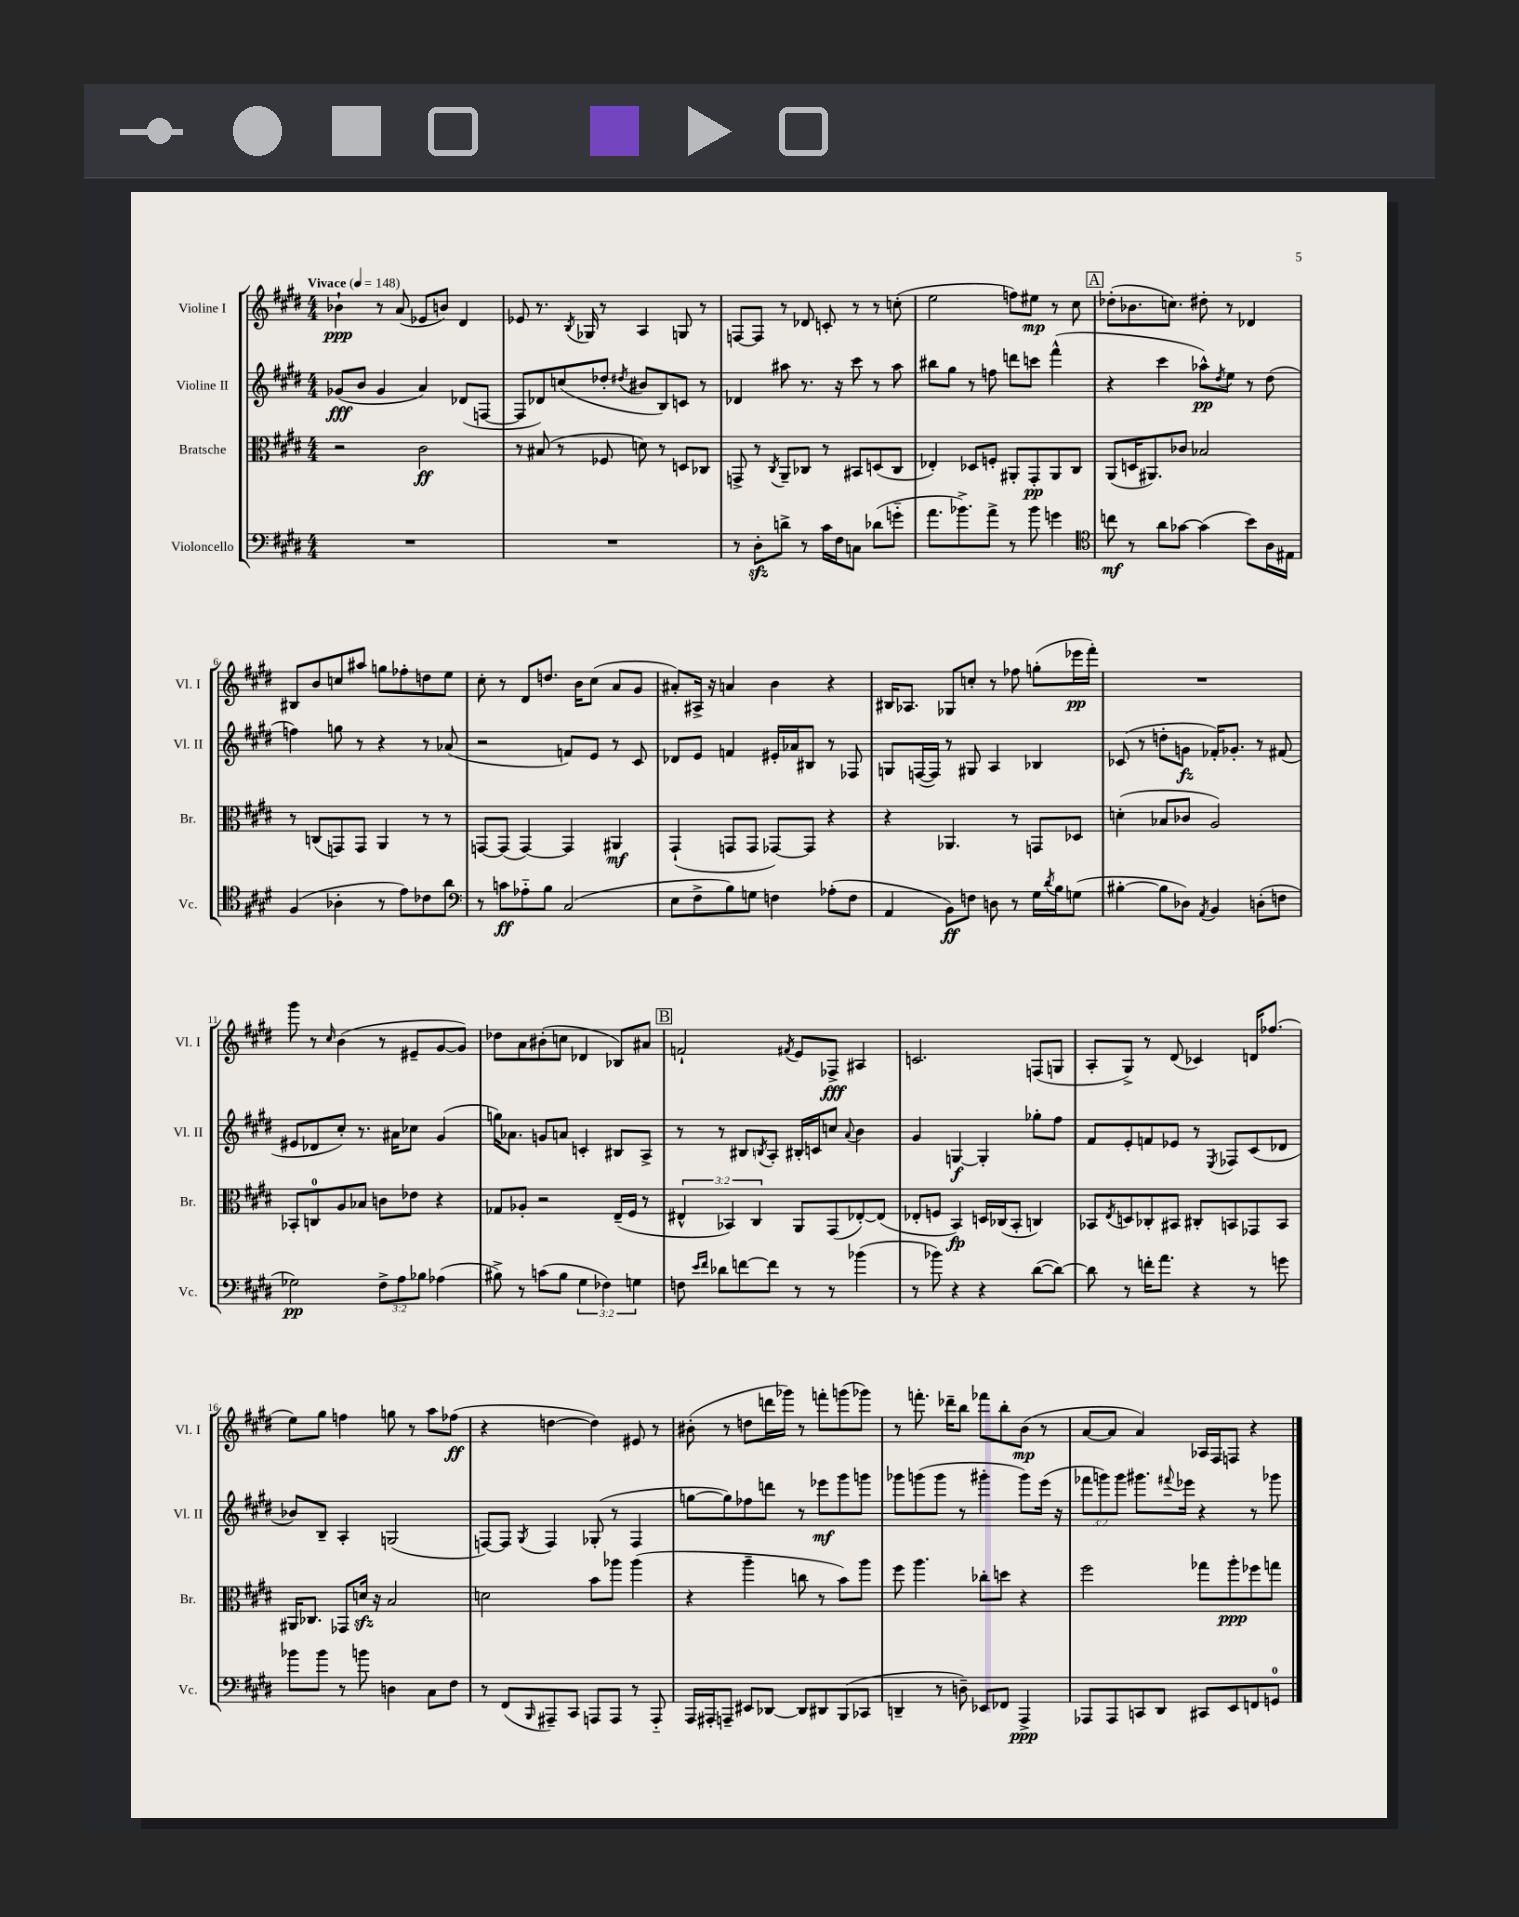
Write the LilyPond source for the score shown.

<<
\new StaffGroup <<
\new Staff = "s0" \with { instrumentName = "Violine I" shortInstrumentName = "Vl. I" } {
    \clef treble \key e \major \numericTimeSignature \time 4/4 \tempo "Vivace" 4 = 148
    bes'4-!\ppp r8 a'8( ees'8 b'8) dis'4 |
    ees'8 r8. \acciaccatura { b8 } ges16 r8 a4 g8 r8 |
    f8~ f8 r8 des'8 c'8-. r8 r8 c''8-.( |
    e''2 f''8) eis''8\mp r8 cis''8 |
    \mark \markup { \box "A" } des''8-.( bes'8. c''8.) dis''8-. r8 des'4 |
    bis8 b'8 c''8 ais''8 g''8 fes''8-. d''8 e''8 |
    cis''8-. r8 dis'8 d''8. b'16 cis''8( a'8 gis'8 |
    ais'8-.) ais16-> r16 a'4 b'4 r4 |
    bis16 aes8. ges8 c''8-. r8 fes''8 g''8-.( ees'''16\pp fis'''16-.) |
    R1 |
    gis'''8 r8 \grace { cis''16 } b'4( r8 eis'8-- gis'8~ gis'8) |
    des''8 a'8 bis'8-.( c''8 des'4 bes8) ais'8 |
    \mark \markup { \box "B" } f'2-! \acciaccatura { fis'8 } e'8 fes8->\fff ais4 |
    c'2. f8( g8 |
    a8-. gis8->) r8 dis'8( ces'4) d'16 fes''8.( |
    e''8) gis''8 f''4 g''8 r8 a''8 fes''8\ff( |
    r4 d''4~ d''4) eis'8 r8 |
    bis'8-.( r8 d''8 d'''16 ges'''16) r8 f'''8-. g'''8( ges'''8) |
    r8 f'''8.-. des'''16-- b''8 fes'''8 b''8-. b'8\mp( r8 |
    a'8~ a'8 a'4) aes16 fis16 f8 r4 \bar "|." |
}
\new Staff = "s1" \with { instrumentName = "Violine II" shortInstrumentName = "Vl. II" } {
    \clef treble \key e \major \numericTimeSignature \time 4/4 \override Staff.TupletNumber.text = #tuplet-number::calc-fraction-text
    ges'8\fff( b'8 ges'4 a'4) des'8( f8~ |
    f8 des'8) c''8( des''8-. \acciaccatura { dis''8 } bis'8 b8) c'8 r8 |
    des'4 ais''8 r8. r16 cis'''8 r8 ais''8 |
    bis''8 gis''8 r8 f''8 d'''8 c'''8 fis'''4-^( |
    \mark \markup { \box "A" } r4 cis'''4 aes''8-^\pp) \acciaccatura { dis''8 } e''8 r8 dis''8( |
    f''4) g''8 r8 r4 r8 aes'8( |
    r2 f'8) e'8 r8 cis'8 |
    des'8 e'8 f'4 eis'16-. aes'16 bis8 r8 fes8 |
    g8 f16~( f16) r8 gis8 a4 bes4 |
    ces'8( r8 d''8-. g'8\fz fes'16-.) ges'8.-. r8 fis'8( |
    eis'8 des'8 cis''8-.) r8. ais'16 ces''8 gis'4( |
    g''16) aes'8. g'8 a'8 c'4-. bis8 a8-> |
    \mark \markup { \box "B" } r8 r8 bis8 \acciaccatura { b8 } a8-. bis16-. c'16 c''8 \appoggiatura { a'8 } b'4 |
    gis'4 g4~\f g4-. ges''8-. fis''8 |
    fis'8 e'8-. f'8 ees'8 r8 \acciaccatura { e8 } fes8 cis'8( des'8 |
    bes'8) b8-- a4-. g2( |
    f8~) f8 \acciaccatura { gis8 } f4 ges8-.( r8 f4 |
    g''8~ g''8) fes''8 d'''8 r8 ees'''8\mf gis'''8 g'''8 |
    ges'''8 g'''8( g'''8 r8 gis'''4-. gis'''8) e'''16( r16 |
    \tuplet 3/2 { fes'''8 g'''8) g'''8 } gis'''8. \appoggiatura { fis'''8 } ees'''16 r4 r8 ges'''8 \bar "|." |
}
\new Staff = "s2" \with { instrumentName = "Bratsche" shortInstrumentName = "Br." } {
    \clef alto \key e \major \numericTimeSignature \time 4/4 \override Staff.TupletNumber.text = #tuplet-number::calc-fraction-text
    r2 cis'2\ff |
    r8 bis8( r8 fes8 d'8) r8 d8 ces8 |
    g,8-> r8 \acciaccatura { cis8 } a,8-- ces8 r8 bis,8 d8( ces8 |
    ees4-.) des8 f8-. ais,8-. gis,8-.\pp ais,8 cis8 |
    \mark \markup { \box "A" } a,8( d16 ais,8.) ces'8 bes2 |
    r8 c8( g,8) g,8 a,4 r8 r8 |
    g,8~ g,8( g,4~) g,4 ais,4\mf |
    gis,4-!( g,8 g,8 ges,8~) ges,8 r4 |
    r4 aes,4. r8 g,8 des8 |
    d'4-.( bes8 ces'8 a2) |
    bes,8-. c8-0 a8 bes8 c'8 ees'8 r4 |
    ges8 aes8-. r2 e16--( fis16 r8 |
    \mark \markup { \box "B" } \tuplet 3/2 { eis4-^ bes,4) cis4 } a,8 gis,8( ees8~-.) ees8( |
    ees8-. f8 b,4\fp) d16 ces16( b,8-. c4) |
    bes,8 \acciaccatura { e8 } d8 ces8-. bis,8 cis8-. b,8 ges,8 b,8 |
    ais,16 ces8. ges,8 d'16\sfz r16 b2 |
    d'2 b'8 aes''8 aes''4( |
    r4 a''4-- c''8 r8 b'8) a''8 |
    fis''8 a''4. ces''8-. d''8 r4 |
    fis''2 ges''8 a''8-.\ppp fes''8 g''8 \bar "|." |
}
\new Staff = "s3" \with { instrumentName = "Violoncello" shortInstrumentName = "Vc." } {
    \clef bass \key e \major \numericTimeSignature \time 4/4 \override Staff.TupletNumber.text = #tuplet-number::calc-fraction-text
    R1 |
    R1 |
    r8 dis8-.\sfz d'8-> r8 cis'16 fis16 c8 des'8( g'8-_ |
    a'8. bes'8.->) a'8-> r8 bes'8 g'4 |
    \mark \markup { \box "A" } \clef tenor c''8\mf r8 a'8 ges'8~ ges'4( b'8) a16 eis16 |
    fis4( aes4-. r8 e'8) ces'8 a'8 |
    \clef bass r8 c'8\ff aes8-_ b8 cis2( |
    e8 fis8-> b8) g8 f4 aes8-.( f8 |
    a,4 b,8\ff) f8 d8 r8 gis16 \acciaccatura { dis'8 } b16 g8( |
    bis4~-. bis8 des8) \acciaccatura { a,8 } b,4 d8-.( f8 |
    ges2\pp) \tuplet 3/2 { fis8-> a8 bes8 } aes4( |
    bis8->) r8 c'8( bis8 \tuplet 3/2 { gis4 fes4) g4 } |
    \mark \markup { \box "B" } f8 \grace { e'16 fis'16 } des'8 f'8~ f'8 r8 r8 bes'4( |
    r8 bes'8) r4 r4 dis'8~( dis'8~) |
    dis'8 r8 f'16-. a'8. r4 r8 g'8 |
    bes'8 bes'8 r8 b'8 d4 cis8 fis8 |
    r8 fis,8( \grace { b,,16 } ais,,8--) cis,8 a,,8 a,,8 r8 a,,8-_ |
    a,,16 ais,,16-. a,,8-- eis,8 des,8~ des,8 dis,8 b,,8( ces,8 |
    d,4-- r8 d8--) ees,8 fes,8 a,,4->\ppp |
    aes,,8 aes,,8 c,8 dis,8 cis,8 e,8 f,8 g,8-0 \bar "|." |
}
>>
>>
